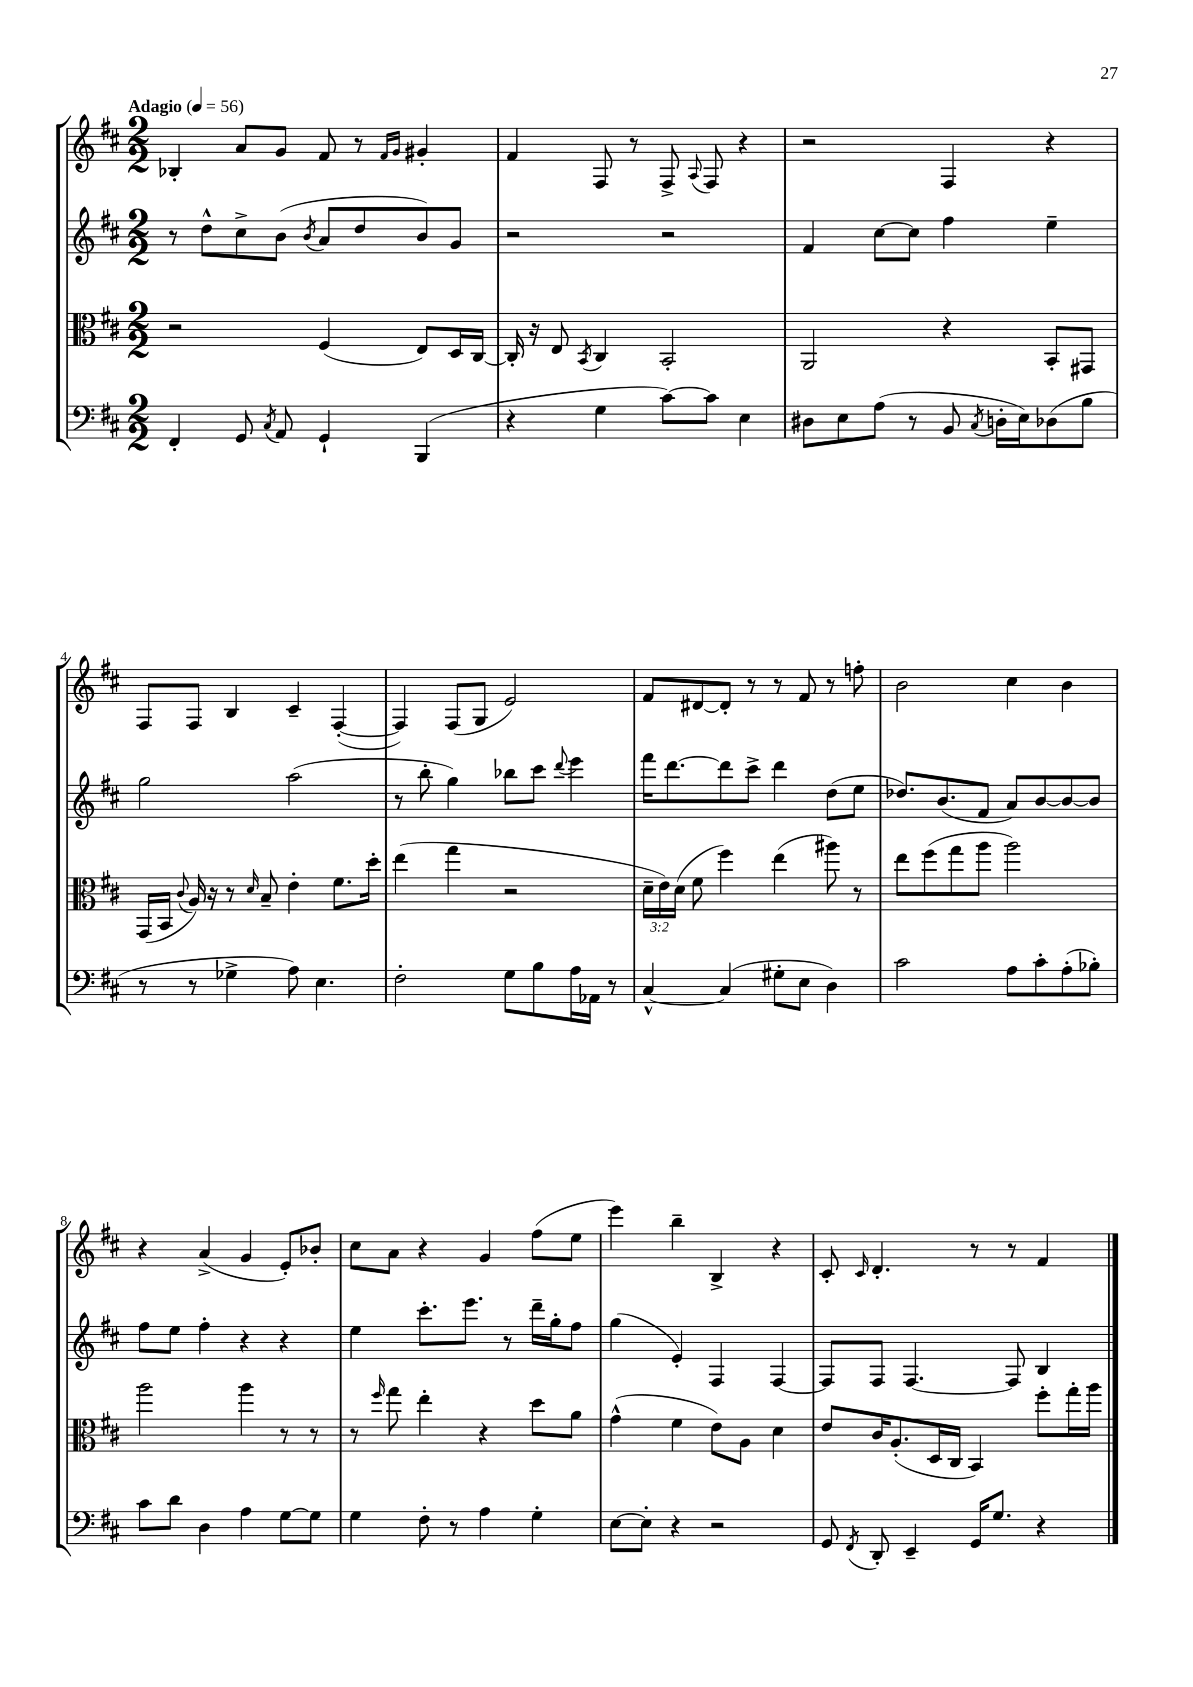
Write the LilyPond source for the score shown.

<<
\new StaffGroup <<
\new Staff = "s0" {
    \clef treble \key d \major \numericTimeSignature \time 2/2 \tempo "Adagio" 4 = 56
    \autoBeamOff bes4-. a'8[ g'8] fis'8 r8 \grace { fis'16[ g'16] } gis'4-. |
    fis'4 fis8 r8 fis8-> \appoggiatura { a8 } fis8 r4 |
    r2 fis4 r4 |
    fis8[ fis8] b4 cis'4-- fis4~-.( |
    fis4) fis8[( g8] e'2) |
    fis'8[ dis'8~ dis'8]-. r8 r8 fis'8 r8 f''8-. |
    b'2 cis''4 b'4 |
    r4 a'4->( g'4 e'8[-.) bes'8]-. |
    cis''8[ a'8] r4 g'4 fis''8[( e''8] |
    e'''4) b''4-- b4-> r4 |
    cis'8-. \grace { cis'16 } d'4.-. r8 r8 fis'4 \bar "|." |
}
\new Staff = "s1" {
    \clef treble \key d \major \numericTimeSignature \time 2/2
    \autoBeamOff r8 d''8[-^ cis''8-> b'8]( \acciaccatura { b'8 } a'8[ d''8 b'8) g'8] |
    r2 r2 |
    fis'4 cis''8[~ cis''8] fis''4 e''4-- |
    g''2 a''2( |
    r8 b''8-. g''4) bes''8[ cis'''8] \appoggiatura { d'''8 } e'''4 |
    fis'''16[ d'''8.~ d'''8 cis'''8]-> d'''4 d''8[( e''8] |
    des''8.[) b'8.( fis'8] a'8[) b'8~ b'8~ b'8] |
    fis''8[ e''8] fis''4-. r4 r4 |
    e''4 cis'''8.[-. e'''8.] r8 d'''16[-- g''16-. fis''8] |
    g''4( e'4-.) fis4 fis4~ |
    fis8[ fis8] fis4.~ fis8 b4 \bar "|." |
}
\new Staff = "s2" {
    \clef alto \key d \major \numericTimeSignature \time 2/2 \override Staff.TupletNumber.text = #tuplet-number::calc-fraction-text
    \autoBeamOff r2 fis4( e8[) d16 cis16]~ |
    cis16-. r16 e8 \acciaccatura { b,8 } cis4 b,2-. |
    a,2 r4 b,8[-. gis,8] |
    g,16[( b,16] \appoggiatura { cis'8 } a16) r16 r8 \grace { d'16 } b8-- e'4-. fis'8.[ d''16]-. |
    e''4( g''4 r2 |
    \tuplet 3/2 { d'16[-- e'16) d'16]( } fis'8 fis''4) e''4( ais''8) r8 |
    e''8[ fis''8( g''8 a''8] a''2) |
    a''2 a''4 r8 r8 |
    r8 \grace { fis''16 } g''8 e''4-. r4 d''8[ a'8] |
    g'4-^( fis'4 e'8[) a8] d'4 |
    e'8[ cis'16 a8.-.( d16 cis16] b,4) fis''8[-. g''16-. a''16] \bar "|." |
}
\new Staff = "s3" {
    \clef bass \key d \major \numericTimeSignature \time 2/2
    \autoBeamOff fis,4-. g,8 \acciaccatura { cis8 } a,8 g,4-! b,,4( |
    r4 g4 cis'8[~) cis'8] e4 |
    dis8[ e8 a8]( r8 b,8 \acciaccatura { cis8 } d16[-. e16) des8( b8] |
    r8 r8 ges4-> a8) e4. |
    fis2-. g8[ b8 a16 aes,16] r8 |
    cis4~-^ cis4( gis8[-. e8] d4) |
    cis'2 a8[ cis'8-. a8-.( bes8]-.) |
    cis'8[ d'8] d4 a4 g8[~ g8] |
    g4 fis8-. r8 a4 g4-. |
    e8[~ e8]-. r4 r2 |
    g,8 \acciaccatura { fis,8 } d,8-. e,4-- g,16[ g8.] r4 \bar "|." |
}
>>
>>
